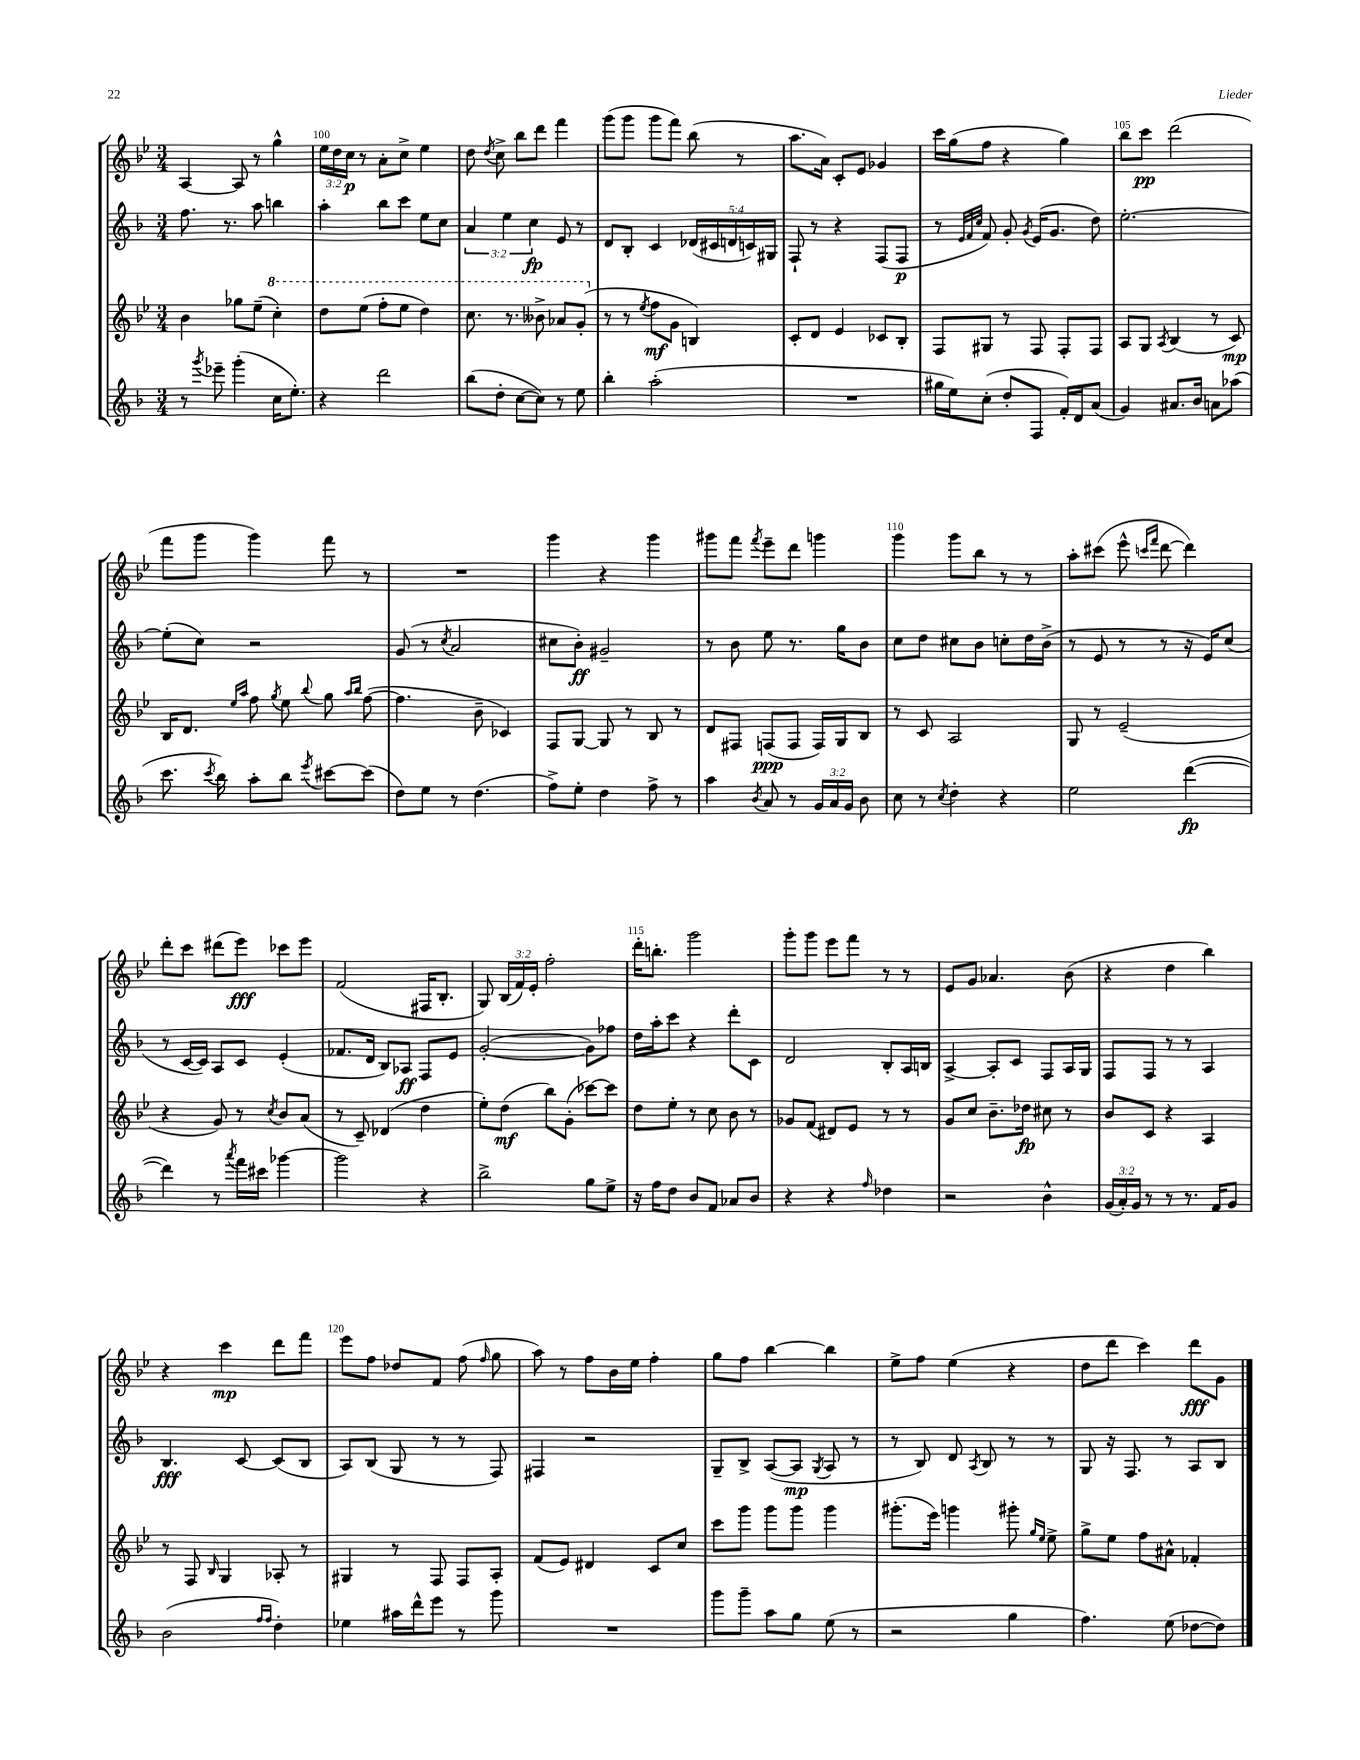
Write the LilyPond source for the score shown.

<<
\new StaffGroup <<
\new Staff = "s0" {
    \clef treble \key bes \major \numericTimeSignature \time 3/4 \override Staff.TupletNumber.text = #tuplet-number::calc-fraction-text
    \autoBeamOff a4~ a8 r8 g''4-^ |
    \tuplet 3/2 { ees''16[ d''16 c''16]\p } r8 a'8[-. c''8]-> ees''4 |
    d''8 \acciaccatura { d''8 } c''8-> bes''8[ d'''8] f'''4 |
    g'''8[( g'''8] g'''8[ f'''8]) bes''8( r8 |
    a''8.[ a'16]) c'8[-. ees'8] ges'4 |
    c'''16[ g''16( f''8] r4 g''4) |
    bes''8[ c'''8]\pp d'''2( |
    f'''8[ g'''8] g'''4) f'''8 r8 |
    R2. |
    g'''4 r4 g'''4 |
    gis'''8[ f'''8] \acciaccatura { f'''8 } ees'''8[-- d'''8] g'''4 |
    g'''4 g'''8[ bes''8] r8 r8 |
    a''8[-. cis'''8]( ees'''8-^ \grace { c'''16[ f'''16] } d'''8~ d'''4) |
    d'''8[-. c'''8] dis'''8[( ees'''8]\fff) ces'''8[ ees'''8] |
    f'2( fis16[ bes8.]-. |
    g8) \tuplet 3/2 { bes16[( f'16) ees'16]-. } f''2-. |
    d'''16[-. b''8.]-. g'''2 |
    g'''8[-. g'''8] ees'''8[ f'''8] r8 r8 |
    ees'8[ g'8] aes'4. bes'8( |
    r4 d''4 bes''4) |
    r4 c'''4\mp d'''8[ f'''8] |
    ees'''8[ f''8] des''8[ f'8] f''8( \grace { f''16 } g''8 |
    a''8) r8 f''8[ bes'16 ees''16] f''4-. |
    g''8[ f''8] bes''4~ bes''4 |
    ees''8[-> f''8] ees''4( r4 |
    d''8[ d'''8] c'''4) d'''8[\fff g'8] \bar "|." |
}
\new Staff = "s1" {
    \clef treble \key f \major \numericTimeSignature \time 3/4 \override Staff.TupletNumber.text = #tuplet-number::calc-fraction-text
    \autoBeamOff f''8. r8. a''8 b''4 |
    a''4-. bes''8[ c'''8] e''8[ c''8] |
    \tuplet 3/2 { a'4 e''4 c''4\fp } e'8 r8 |
    d'8[ bes8]-. c'4 \tuplet 5/4 { des'16[( cis'16 d'16 c'16) gis16] } |
    f8-! r8 r4 f8[( f8]\p |
    r8 \grace { e'32[ f'32 c''32] } f'8) g'8-. \acciaccatura { g'8 } e'16[( g'8.] d''8) |
    e''2.~-. |
    e''8[-.( c''8]) r2 |
    g'8( r8 \acciaccatura { c''8 } a'2 |
    cis''8[ bes'8]-.\ff) gis'2-- |
    r8 bes'8 e''8 r8. g''16[ bes'8] |
    c''8[ d''8] cis''8[ bes'8] c''8[-. d''16 bes'16]->( |
    r8 e'8 r8 r8 r16 e'16[) c''8]( |
    r8 c'16[~ c'16]) a8[ c'8] e'4-.( |
    fes'8.[ d'16] bes8[) aes8]\ff f8[ e'8] |
    g'2~-.( g'8[) fes''8] |
    d''16[ a''16-. c'''8] r4 d'''8[-. c'8] |
    d'2 bes8[-. a16 b16] |
    a4~-> a8[-. c'8] f8[ a16 g16] |
    f8[ f8] r8 r8 a4 |
    bes4.\fff c'8~ c'8[( bes8] |
    a8[) bes8]( g8 r8 r8 f8) |
    fis4 r2 |
    g8[-- bes8]-> a8[~( a8]\mp \acciaccatura { g8 } a8 r8 |
    r8 bes8) d'8 \acciaccatura { a8 } bes8 r8 r8 |
    g8 r16 f8. r8 a8[ bes8] \bar "|." |
}
\new Staff = "s2" {
    \clef treble \key bes \major \numericTimeSignature \time 3/4
    \autoBeamOff bes'4 ges''8[ ees''8]--( \ottava #1 c'''4-.) |
    d'''8[ ees'''8]( f'''8[-. ees'''8] d'''4) |
    c'''8. r8. beses''8-> aes''8[ g''8]-.( \ottava #0 |
    r8 r8 \acciaccatura { ees''8 } f''8[\mf g'8] b4) |
    c'8[-. d'8] ees'4 ces'8[ bes8]-. |
    f8[ gis8] r8 f8 f8[-. f8] |
    a8[ g8] \acciaccatura { a8 } bes4( r8 c'8\mp) |
    bes16[ d'8.] \grace { ees''16[ a''16] } f''8 \acciaccatura { g''8 } ees''8 \appoggiatura { bes''8 } g''8 \grace { a''16[ bes''16] } f''8~( |
    f''4. bes'8-- ces'4) |
    f8[ g8]~ g8 r8 bes8 r8 |
    d'8[ fis8] f8[\ppp( f8] f16[) g16 bes8] |
    r8 c'8 a2 |
    g8 r8 ees'2--( |
    r4 g'8) r8 \acciaccatura { c''8 } bes'8[ a'8]( |
    r8 c'8--) des'4( d''4 |
    ees''8[-.) d''8]\mf( bes''8[) g'8]-.( ces'''8[~) ces'''8] |
    d''8[ ees''8]-. r8 c''8 bes'8 r8 |
    ges'8[ f'8]( dis'8[) ees'8] r8 r8 |
    g'8[ c''8] bes'8.[-- des''16]\fp cis''8 r8 |
    bes'8[ c'8] r4 a4 |
    r8 f8 \grace { bes16 } g4 aes8-. r8 |
    gis4 r8 f8 f8[ a8]-. |
    f'8[( ees'8]) dis'4 c'8[ c''8] |
    c'''8[ g'''8] g'''8[ g'''8] g'''4 |
    gis'''8.[-.( ees'''16]) g'''4 gis'''8-. \grace { g''16[ ees''16] } ees''8-> |
    g''8[-> ees''8] f''8[ ais'8]-^ fes'4-. \bar "|." |
}
\new Staff = "s3" {
    \clef treble \key f \major \numericTimeSignature \time 3/4 \override Staff.TupletNumber.text = #tuplet-number::calc-fraction-text
    \autoBeamOff r8 \acciaccatura { g'''8 } ees'''8-- g'''4-.( c''16[ e''8.]-.) |
    r4 d'''2 |
    bes''8[( d''8]-. c''8[~ c''8]) r8 e''8 |
    bes''4-. a''2-.( |
    R2. |
    gis''16[ e''16) c''8]-.( d''8[-. f8] f'16[-.) d'16 a'8]( |
    g'4) ais'8.[ bes'16] a'8[ aes''8]( |
    c'''8. \acciaccatura { c'''8 } bes''16) a''8[-. bes''8] \acciaccatura { e'''8 } cis'''8[~ cis'''8]( |
    d''8[) e''8] r8 d''4.( |
    f''8[->) e''8]-. d''4 f''8-> r8 |
    a''4 \acciaccatura { bes'8 } a'8 r8 \tuplet 3/2 { g'16[ a'16 g'16] } bes'8 |
    c''8 r8 \acciaccatura { c''8 } d''4-. r4 |
    e''2 d'''4~\fp( |
    d'''4) r8 \acciaccatura { a'''8 } f'''16[ cis'''16] ges'''4~ |
    ges'''2 r4 |
    bes''2-> g''8[ e''8]-> |
    r16 f''16[ d''8] bes'8[ f'8] aes'8[ bes'8] |
    r4 r4 \grace { f''16 } des''4 |
    r2 bes'4-^ |
    \tuplet 3/2 { g'16[( a'16-.) g'16] } r8 r8 r8. f'16[ g'8] |
    bes'2( \grace { f''16[ f''16] } d''4-.) |
    ees''4 ais''16[ d'''16-^ e'''8] r8 g'''8 |
    R2. |
    g'''8[ g'''8]-- a''8[ g''8] e''8( r8 |
    r2 g''4 |
    f''4.) e''8( des''8[~ des''8]) \bar "|." |
}
>>
>>
\layout { \context { \Score currentBarNumber = #99 \override BarNumber.break-visibility = ##(#f #t #t) barNumberVisibility = #(every-nth-bar-number-visible 5) } }
